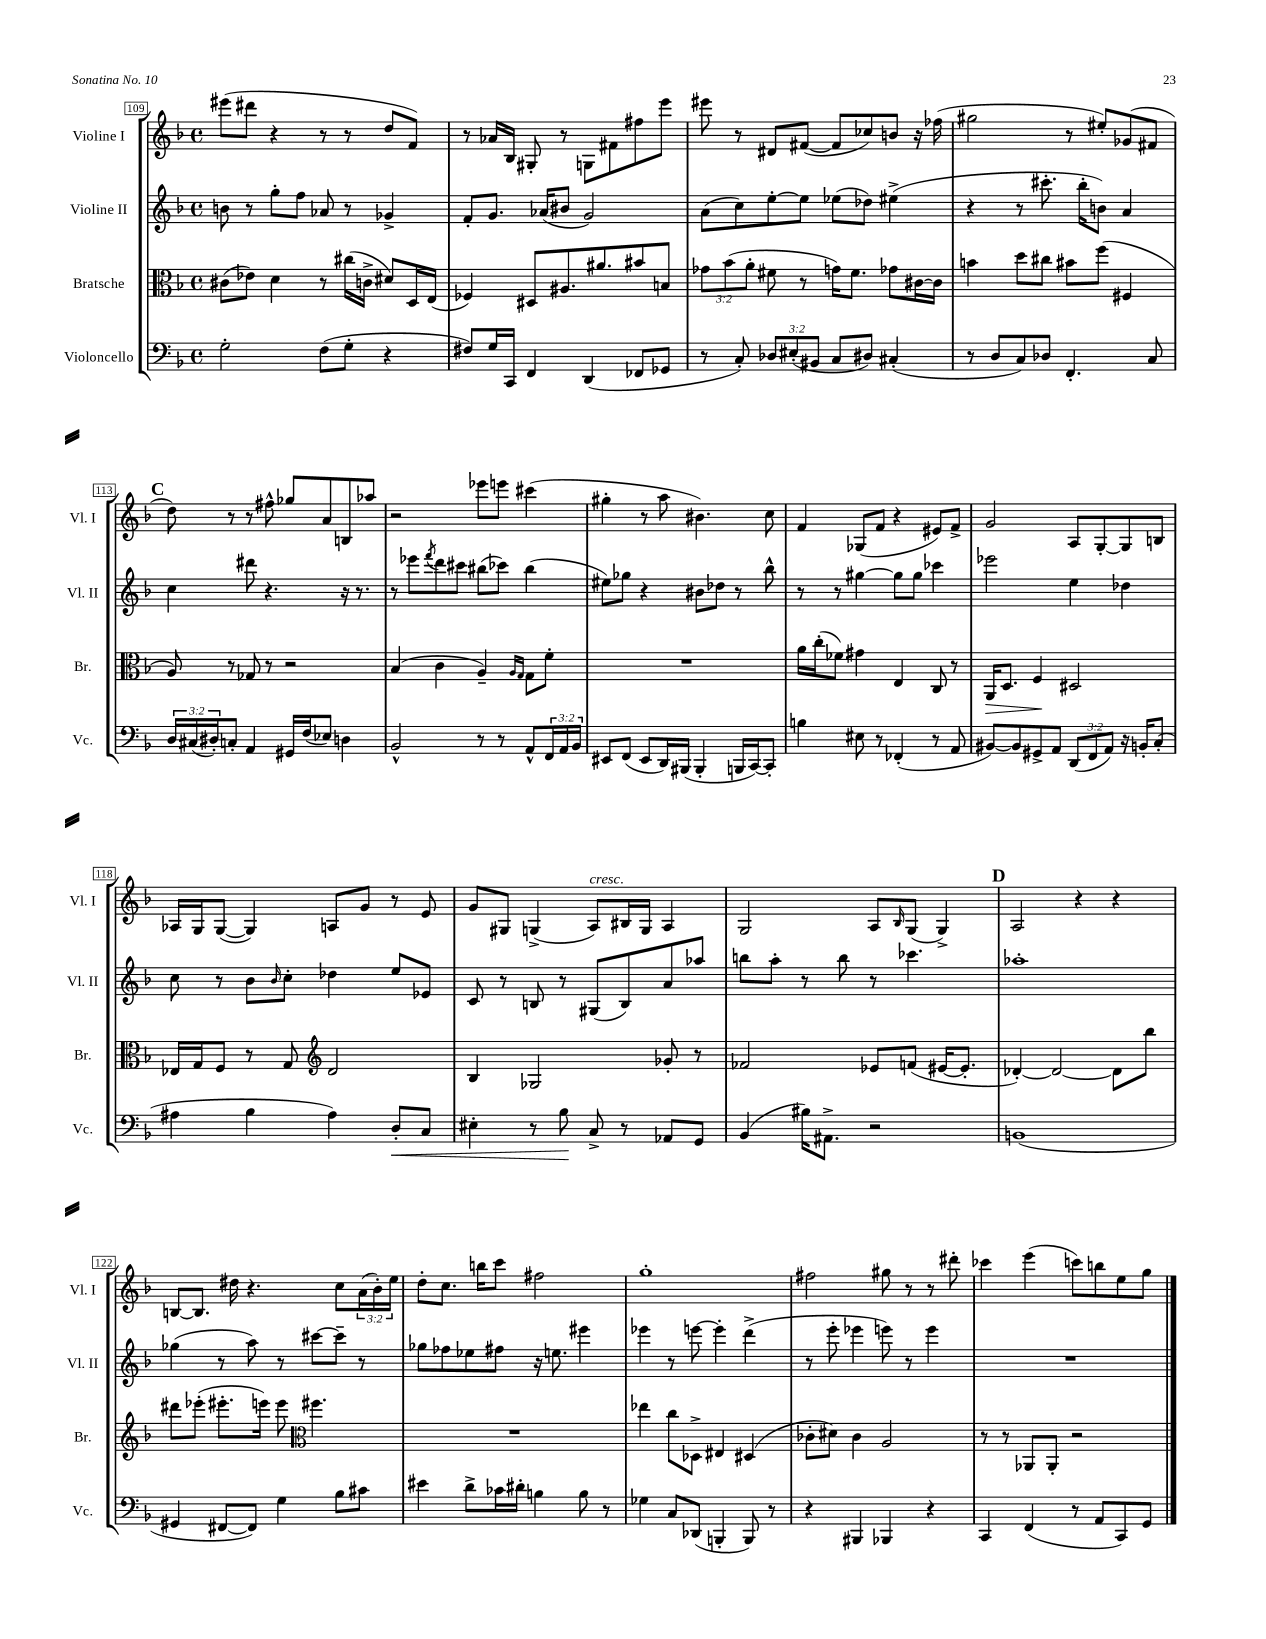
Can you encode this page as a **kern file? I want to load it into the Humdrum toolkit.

**kern	**kern	**kern	**kern
*staff4	*staff3	*staff2	*staff1
*clefF4	*clefC3	*clefG2	*clefG2
*k[b-]	*k[b-]	*k[b-]	*k[b-]
*M4/4	*M4/4	*M4/4	*M4/4
*met(c)	*met(c)	*met(c)	*met(c)
2G'	(8c#	8b	(8eee#
.	8e-)	8r	8ddd#
.	4d	8gg'	4r
.	.	8ff	.
(8F	8r	8a-	8r
8G'	(16cc#	8r	8r
.	16c^	.	.
4r	8d#)	4g-^	8dd
.	16D	.	8f)
.	(16E	.	.
=	=	=	=
8F#)	4F-)	8f'	8r
16G	.	8.g	16a-
16CC	.	.	16B-
4FF	8D#	.	8G#'
.	.	(16a-	.
.	8.A#	8b#	8r
(4DD	.	2g)	8G
.	8.a#	.	.
.	.	.	8f#
8FF-	8b#	.	8ff#
8GG-	8B	.	8eee
=	=	=	=
8r	12g-	(8a	8eee#
.	(12b-	.	.
8C')	.	8cc)	8r
.	12a'	.	.
12D-	8f#	[8ee'	8d#
(12E#'	.	.	.
.	8r	8ee]	([8f#
12BB#	.	.	.
8C	16g)	(8ee-	8f#]
.	8.f#	.	.
8D#)	.	8dd-)	8cc-)
(4C#'	8g-	(4ee#^	8b
.	[16c#	.	16r
.	16c#]	.	(16ff-
=	=	=	=
8r	4b	4r	2gg#
8D	.	.	.
8C)	8dd	8r	.
8D-	8cc#	8.ccc#'	.
4.FF'	8b#	.	8r
.	.	16bb-'	.
.	(8ff	8b)	8ee#')
.	4F#	4a	(8g-
8C	.	.	8f#
=	=	=	=
24D	8A)	4cc	8dd)
(24C#	.	.	.
24D#')	.	.	.
8C'	8r	.	8r
4AA	8G-	8ddd#	8r
.	8r	4.r	8ff#^^
16GG#	2r	.	8gg-
(16F	.	.	.
8E-)	.	.	8a
4D	.	16r	8B
.	.	8.r	.
.	.	.	8aa-
=	=	=	=
2BB-^^	(4B-	8r	2r
.	.	8eee-	.
.	.	8qfff	.
.	4c	8ddd	.
.	.	8ccc#	.
8r	4A~)	(8bb#	8eee-
8r	.	8ccc-)	8eee
.	16qqA	.	.
.	16qqG	.	.
8AA^^	8G	(4bb#	(4ccc#
24FF	8f'	.	.
24AA	.	.	.
24BB-	.	.	.
=	=	=	=
8EE#	1r	8ee#)	4gg#'
(8FF	.	8gg-	.
8EE#	.	4r	8r
16DD)	.	.	8aa
(16BBB#	.	.	.
4BBB#'	.	8b#	4.b#)
.	.	8dd-	.
16BBB	.	8r	.
[16CC)	.	.	.
8CC']	.	8bb-^^	8cc
=	=	=	=
4B	16a	8r	4f
.	(16cc'	.	.
.	8f-)	8r	.
8E#	4g#	[4gg#	(8G-
8r	.	.	8f
(4FF-'	4E	8gg#]	4r
.	.	8gg#	.
8r	8C	4ccc-	8e#)
8AA	8r	.	8f^
=	=	=	=
[8BB#)	16AA	2eee-	2g
.	8.D	.	.
8BB#]	.	.	.
8GG#^	4F	.	.
8AA	.	.	.
(12DD	2D#	4ee	8A
12FF	.	.	.
.	.	.	[8G'
12AA)	.	.	.
16r	.	4dd-	8G]
16BB'	.	.	.
(8C'	.	.	8B
=	=	=	=
4A#	16E-	8cc	16A-
.	16G	.	16G
.	8F	8r	([8G
4B-	8r	8b-	4G])
.	.	16qqb-	.
.	8G	8cc'	.
*	*clefG2	*	*
4A#)	2d	4dd-	8A
.	.	.	8g
8D'	.	8ee	8r
8C	.	8e-	8e
=	=	=	=
4E#'	4B-	8c	8g
.	.	8r	8G#
8r	2G-	8B	(4G^
8B-	.	8r	.
8C^	.	(8G#	8A)
8r	.	8B)	16B#
.	.	.	16G
8AA-	8g-'	8a	4A
8GG	8r	8aa-	.
=	=	=	=
(4BB-	2f-	8bb	2G
.	.	8aa'	.
16B#)	.	8r	.
8.AA#^	.	.	.
.	.	8bb	.
2r	8e-	8r	8A
.	.	.	16qqB-
.	(8f	4.ccc-	(8G
.	[16e#	.	4G^)
.	8.e#']	.	.
=	=	=	=
(1BB	[4d-')	1aa-'	2A
.	2d-_	.	.
.	.	.	4r
.	8d-]	.	4r
.	8bb-	.	.
=	=	=	=
4GG#	8ddd#	(4gg-	[8B
.	(8eee-'	.	8.B]
[8FF#	8.eee#'	8r	.
.	.	.	16dd#
8FF#])	.	8aa)	4.r
.	16eee)	.	.
4G	8eee	8r	.
*	*clefC3	*	*
.	4.ff#	[8ccc#	.
8B-	.	8ccc#~]	8cc
8c#	.	8r	(24a
.	.	.	24b-')
.	.	.	24ee
=	=	=	=
4e#	1r	8gg-	8dd'
.	.	8ff-	8.cc
8d^	.	8ee-	.
.	.	.	16bb
16c-	.	8ff#	8ccc
16d#'	.	.	.
4B	.	16r	2ff#
.	.	8.ee	.
8B	.	4eee#	.
8r	.	.	.
=	=	=	=
4G-	4ee-	4eee-	1gg'
8C	8cc	8r	.
(8DD-	8D-^	[8eee	.
4BBB'	4E#	4eee']	.
8BBB)	(4D#	(4ddd^	.
8r	.	.	.
=	=	=	=
4r	8c-'	8r	2ff#
.	8d#)	8eee'	.
4BBB#	4c-	4eee-	.
4BBB-	2A	8eee)	8gg#
.	.	8r	8r
4r	.	4eee	8r
.	.	.	8ddd#'
=	=	=	=
4CC	8r	1r	4ccc-
.	8r	.	.
(4FF	8AA-	.	(4eee
.	8AA-'	.	.
8r	2r	.	8ccc)
8AA	.	.	8bb
8CC)	.	.	8ee
8GG	.	.	8gg
==	==	==	==
*-	*-	*-	*-
